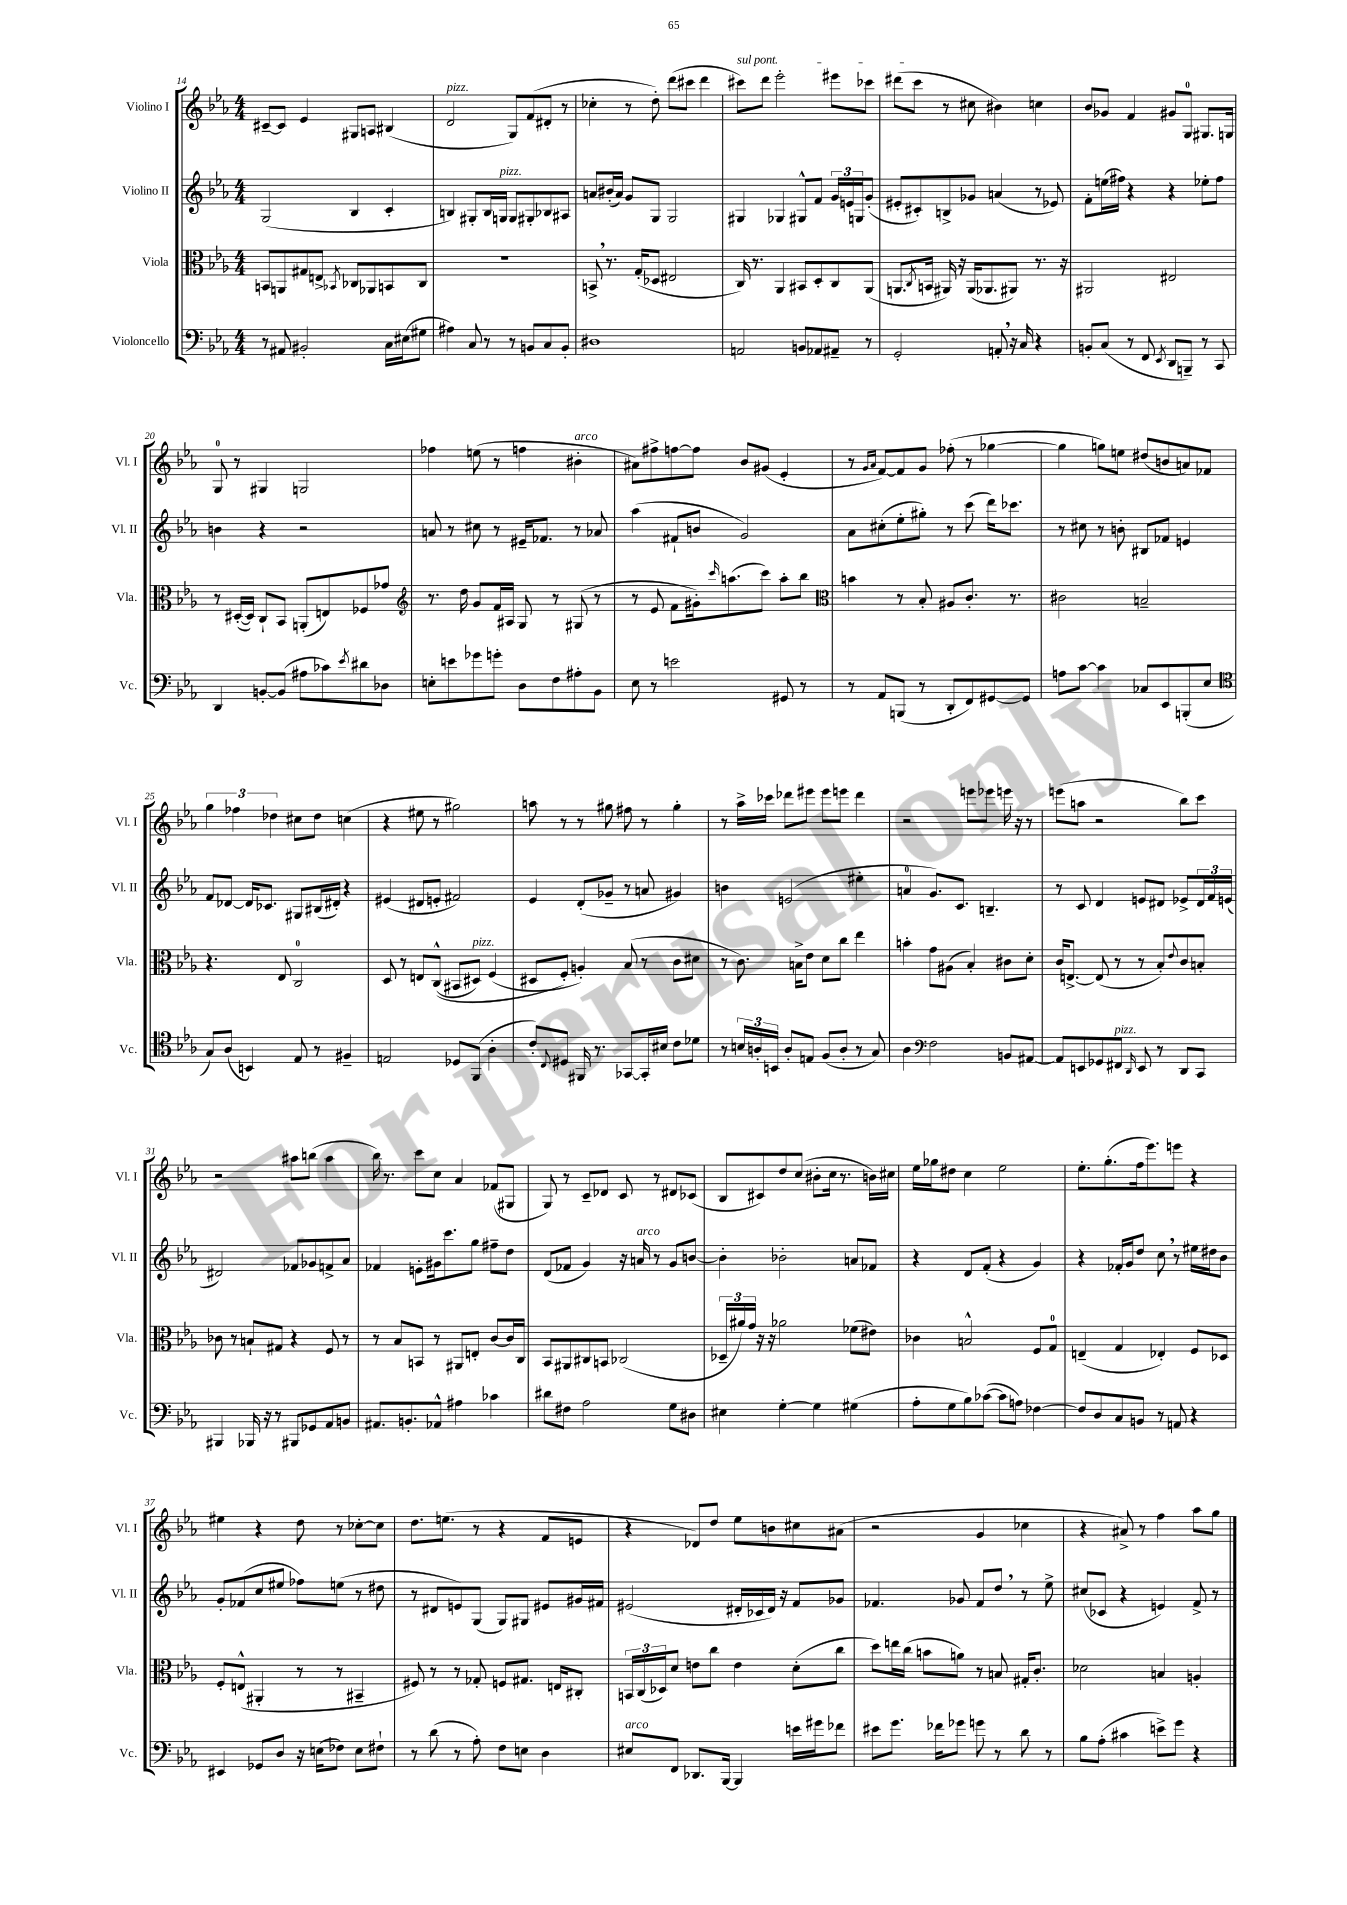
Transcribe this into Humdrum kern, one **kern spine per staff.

**kern	**kern	**kern	**kern
*part4	*part3	*part2	*part1
*staff4	*staff3	*staff2	*staff1
*I"Violoncello	*I"Viola	*I"Violino II	*I"Violino I
*I'Vc.	*I'Vla.	*I'Vl. II	*I'Vl. I
*clefF4	*clefC3	*clefG2	*clefG2
*k[b-e-a-]	*k[b-e-a-]	*k[b-e-a-]	*k[b-e-a-]
*M4/4	*M4/4	*M4/4	*M4/4
=14	=14	=14	=14
8r	8BBn/L	(2G/	[8c#X~/L
8AA#X/	8AAn/	.	8c#/J]
2BB#X'/	8G#X/	.	4e-/
.	8En^/J	.	.
.	8qBB-X/	.	.
.	8C-X/L	4B-/	8G#X/L
.	8AA-X/	.	8An/J
16C\LL	8BBn/	4c'/	(4B#X/
(16E#X\J	.	.	.
8G#X\J	8C-/J	.	.
=15	=15	=15	=15
!	!	!	!LO:TX:a:i:t=pizz.
4A#X\)	1r	4Bn/)	2d/
8C/	.	8G#X'/L	.
8r	.	16B/L	.
!	!	!LO:TX:a:i:t=pizz.	!
.	.	16Gn/JJ	.
8r	.	8G/L	8G/L)
8BBn/L	.	8G#X'/	(8f/
8C/	.	8B-X/	8d#X'/J
8BB'/J	.	8A#X/J	8r
=16	=16	=16	=16
1D#X	8BBn^,/	8an/L	4cc-X'\
.	8.r	(16b#X'/L	.
.	.	16a/JJ)	.
.	.	8g/L	8r
.	(16G'/KL	.	.
.	8D-X/J	8G/J	8dd'\)
.	2E#X/	2G/	(8ddd\L
.	.	.	8ccc#X\J
.	.	.	4ddd\
=17	=17	=17	=17
!	!	!	!LO:TX:a:i:t=sul pont.
2AAn/	16C/)	4G#X/	8ccc#X\L)
.	8.r	.	.
.	.	.	8ddd\J
.	4AA-/	4G-X/	2eee-'\
8BBn/L	8BB#X/L	8G#X^^/L	.
8AA-X/	8D'/	8f/J	.
8AA#X~/J	8C/	24g/LL	8eee#X\L
.	.	24en/	.
.	.	24Gn/J	.
8r	(8AA-/J	(8g'/J	8ccc-X\J
=18	=18	=18	=18
2GG'/	8.AAn/L	8e#X'/L	(8ddd#X\L
.	.	8c#X'/)	8ccc\J
.	8qC/	.	.
.	16BBn/Jk	.	.
.	16AA#X/)	8Bn^/	8r
.	16r	.	.
.	(16AA#/KL	8g-X/J	8cc#X\
.	8.AA-X/	.	.
8AAn',/	.	(4an/	4b#X\)
16r	8AA#X/J)	.	.
16C/	.	.	.
4r	8.r	8r	4ccn\
.	.	8e-X/)	.
.	16r	.	.
=19	=19	=19	=19
8BBn'/L	2AA#X/	8f'\L	8b-/L
(8C/J	.	(16een\L	8g-X/J
.	.	16ff#X\JJ)	.
8r	.	4r	4f/
8FF/	.	.	.
8qEE-/	.	.	.
8DD/L	2E#X/	4r	8g#X/L
8BBBn~/J)	.	.	8G/J
8r	.	8ee-X'\L	8.G#X/L
8CC/	.	8ff#\J	.
.	.	.	16Gn/Jk
!!LO:LB:g=z
=20	=20	=20	=20
4DD/	8r	4bn\	8G/
.	([16D#X'/LL	.	8r
.	16D#/JJ])	.	.
[8BBn'/L	8C`/L	4r	4G#X/
(8BB/J]	8BB-/J	.	.
8A#X\L	(8AAn'/L	2r	2Gn/
8c-X\)	8En/)	.	.
8qe-/	.	.	.
8d#X\	8F-X/	.	.
8D-X\J	8g-X/J	.	.
=21	=21	=21	=21
*	*clefG2	*	*
8En'\L	8.r	8an/	4ff-X\
8en\	.	8r	.
.	16dd\	.	.
8g-X\	8g/L	8cc#X\	(8een\
8gn'\J	16f/L	8r	8r
.	16A#X/JJ	.	.
8D\L	8G/	16e#X~/KL	4ffn\
.	.	8.f-X/J	.
8F\	8r	.	.
!	!	!	!LO:TX:a:i:t=arco
8A#X'\	(8G#X/	8r	4b#X'\
8BB-\J	8r	8a-X/	.
=22	=22	=22	=22
8E-\	8r	(4aa-\	8a#X\L)
8r	8e-/	.	8ff#X^\
2en\	8f\L	8f#X`/L	[8ffn\
.	16g#X'\k)	8bn/J	8ff\J]
.	16qqccc/	.	.
.	(8.aan\	.	.
.	.	2g/)	8b-/L
.	8ccc\J)	.	(8g#X/J
8GG#X/	8aa'\L	.	4e-'/
8r	8bb-\J	.	.
=23	=23	=23	=23
*	*clefC3	*	*
8r	4bn\	8a-\L	8r
.	.	.	16qqg/LL
.	.	.	16qqa-/JJ
8AA-/L	.	(8cc#X'\	[8f/L)
(8BBBn/J	8r	8ee-'\	8f/]
8r	8B-'/	8gg#X'\J)	8g/J
8DD'/L	8A#X/L	8r	(8ff-X'\
8FF/)	8.c'/J	(8ccc\	8r
[8GG#X/	.	16ddd\KL)	[4gg-X\
.	8.r	8.ccc-X\J	.
8GG#/J]	.	.	.
=24	=24	=24	=24
8An\L	2c#X\	8r	4gg-\]
[8c\J	.	8cc#X\	.
4c\]	.	8r	8ggn\L)
.	.	8bn'\	8een\J
8C-X/L	2Bn~/	8B#X/L	(8dd#X/L
8EE-/	.	8f-X/J	8bn/
(8BBBn'/	.	4en/	8an/)
8E-/J	.	.	8f-X/J
!!LO:LB:g=z
=25	=25	=25	=25
*clefC4	*	*	*
8G/L)	4.r	8f/L	6gg\
(8A-/J	.	[8d-X/J	.
.	.	.	6ff-X\
4BBn/)	.	16d-/KL]	.
.	.	8.c-X/J	.
.	.	.	6dd-X\
.	8E-/	.	.
8E-/	2C/	8G#X/L	8cc#X\L
8r	.	(16B#X/L	8dd-\J
.	.	16d#X'/JJ)	.
4F#X~/	.	4r	(4ccn\
=26	=26	=26	=26
2En/	8D/	(4e#X/	4r
.	8r	.	.
.	8En/L	8d#X/L	8ee#X\
.	((8C^^/J	8en'/J	8r
8D-X/L	8BB#X/L	2f#X/)	2gg#X\)
!	!LO:TX:a:i:t=pizz.	!	!
(8FF/J	8D#X/J)	.	.
4A-'\	(4F/	.	.
=27	=27	=27	=27
8c'/L)	8D#X/L	4e-/	8aan\
8qqC/	.	.	.
8D#X/J	8F'/J)	.	8r
16FF#X/	4An'/)	(8d'/L	8r
8.r	.	.	.
.	.	8g-X~/J	8gg#X\
[8GG-X/L	(8B-/	8r	8ff#X\
16GG-'/L]	8r	8an/	8r
16B#X/JJ	.	.	.
8c\L	8c\L	4g#X/)	4gg#'\
8d-X\J	8d#X\J	.	.
=28	=28	=28	=28
8r	8r	4bn\	8r
24Bn/LL	8.c\)	.	16aa-^\LL
24An'/	.	.	.
.	.	.	16ccc-X\JJ
24BBn/JJ	.	.	.
8A'/L	.	(2en/	8ddd-X\L
.	16Bn^\KL	.	.
8En/J	8e-\J	.	8eee#X\J
(8F/L	8d\L	.	8eee#\L
8A'/J	8cc\J	.	8eeen\J
8r	4ee-\	4ee#X'\	4ddd-\
8G/)	.	.	.
=29	=29	=29	=29
4A-\	4bn'\	4an/	2r
*clefF4	*	*	*
2F\	8g\L	8.g/L)	.
.	(8A#X\J	.	.
.	.	8.c/J	.
.	4B-'/)	.	8eeen\L
.	.	4.Bn~/	8eee-X\J
8BBn/L	8c#X\L	.	16eeen\
.	.	.	16r
[8AA#X/J	8d'\J	.	8r
=30	=30	=30	=30
8AA#/L]	16c/KL	8r	(8eeen\L
.	[8.En^/J	.	.
8EEn/	.	8c/	8aan\J
8GG-X/	(8E/]	4d/	2r
!LO:TX:a:i:t=pizz.	!	!	!
8FF#X/J	8r	.	.
16qqDD/	.	.	.
8EE/	8r	8en/L	.
8r	8B-'/L)	8d#X/J	.
.	8qqe-/	.	.
8DD/L	8c/	8e-X^/L	8bb-\L)
8CC/J	8Bn'/J	24d#/L	8ccc\J
.	.	24f/	.
.	.	(24en/JJ	.
!!LO:LB:g=z
=31	=31	=31	=31
4BBB#X/	8c-X\	2d#X/)	2r
.	8r	.	.
16BBB-X/	8Bn`/L	.	.
16r	.	.	.
8r	8G#X/J	.	.
8BBB#X/L	4r	8f-X/L	8aa#X\L
8GG-X/	.	8g-X/	(8bbn\J
8AA-/	8F/	8fn^/	4aa#\
8BBn/J	8r	8a-/J	.
=32	=32	=32	=32
8.AA#X/L	8r	4f-X/	16bb-\)
.	.	.	8.r
.	8B-/L	.	.
8.BBn'/	.	.	.
.	8BBn/J	8en'\L	8ccc\L
8AA-X^^/J	8r	16g#X\k	8cc\J
.	.	8.ccc\	.
4A#X\	8AA#X/L	.	4a-/
.	8En'/J	8gg\J	.
4c-X\	[8c/L	8ff#X~\L	(8f-X/L
.	16c/L]	8dd\J	8G#X/J
.	16C/JJ	.	.
=33	=33	=33	=33
8d#X\L	8BB-/L	(8d/L	8G/)
8F#X\J	8AA#X/	8f-X/J	8r
2A-\	8C#X/	4g/)	8c~/L
.	8BBn/J	.	8d-X/J
.	(2C-X/	16r	8c/
!	!	!LO:TX:a:i:t=arco	!
.	.	16an/	.
.	.	8r	8r
8G\L	.	8g/L	8d#X/L
8D#X\J	.	[8bn/J	(8c-X/J
=34	=34	=34	=34
4E#X\	24D-X~/LL	4b'\]	8B-/L
.	24a#X/)	.	.
.	24g/JJ	.	.
.	16r	.	8c#X/)
.	16r	.	.
[4G'\	2a-X\	2b-X'\	8dd/
.	.	.	(8cc/J
4G\]	.	.	8b#X'\L
.	.	.	16cc\Jk
.	.	.	8.r
(4G#X\	(8f-X\L	8an/L	.
.	8e#X\J)	8f-X/J	16bn\LL)
.	.	.	16cc#X\JJ
=35	=35	=35	=35
8A-'\L	4c-X\	4r	16ee-\LL
.	.	.	16gg-X\J
8G\	.	.	8dd#X\J
8B-\)	2Bn^^/	8d/L	4cc\
([8c-X\J	.	(8f'/J	.
8c-\L]	.	4r	2ee-\
8An\J)	.	.	.
[4F-X\	8F/L	4g/)	.
.	8G/J	.	.
=36	=36	=36	=36
8F-/L]	(4En~/	4r	8.ee-'\L
8D/	.	.	.
.	.	.	(8.gg'\
8C/	4G/	16f-X'/LL	.
.	.	16g/J	.
8BBn/J	.	8dd/J	16ff\k
.	.	.	8.eee-\)
8r	4E-X'/)	8cc,\	.
8AAn/	.	8r	8eeen\J
4r	8F/L	16ee#X\LL	4r
.	.	16dd#X\J	.
.	8D-X/J	8b-\J	.
!!LO:LB:g=z
=37	=37	=37	=37
4EE#X/	8F'/L	8g'/L	4ee#X\
.	(8En^^/J	(8f-X/	.
8GG-X/L	4AA#X'/	8cc/	4r
8D/J	.	8ee#X/J	.
16r	8r	8ff-X\L)	8dd\
(16En\KL	.	.	.
8F-X\J)	8r	(8een\J	8r
8E\L	4BB#X~/	8r	[8cc-X'\L
8F#X`\J	.	8dd#X\	8cc-\J]
=38	=38	=38	=38
8r	8F#X/)	8r	8.dd\L
(8d\	8r	8d#X/L	.
.	.	.	(8.een\J
8r	8r	8en/)	.
8A-'\)	8G-X'/	(8G/J	8r
8F\L	8Fn/L	8G/L)	4r
8En\J	8.G#X/J	8G#X/J	.
4D\	.	8e#X/L	8f/L
.	16En/KL	.	.
.	8C#X'/J	16g#X/L	8en/J
.	.	16f#X/JJ	.
=39	=39	=39	=39
!LO:TX:a:i:t=arco	!	!	!
8E#X/L	24BBn/LL	(2e#X/	4r
.	(24C/	.	.
.	24D-X/J)	.	.
8FF/J	8d/J	.	.
8.DD-X/L	8en\L	.	8d-X/L)
.	8cc\J	.	8dd/J
[16BBB-/Jk	.	.	.
4BBB-/]	4e\	16d#X'/LL	8ee-\L
.	.	16c-X/	.
.	.	16d#/JJ)	8bn\
.	.	16r	.
16en\LL	(8d'\L	8f/L	8cc#X\
16g#X\J	.	.	.
8f-X\J	8cc\J	8g-X/J	(8a#X\J
=40	=40	=40	=40
8e#X\L	8dd\L)	4.f-X/	2r
8.g\J	16een\L	.	.
.	(16cc\JJ	.	.
.	8bn\L	.	.
16f-X\KL	.	.	.
8g-X\J	8an\J)	8g-X/	.
8gn\	8r	8f-/L	4g/
8r	8Bn/	8dd,/J	.
8d\	16G#X'/KL	8r	4cc-X\
.	8.c'/J	.	.
8r	.	8ee-^\	.
=41	=41	=41	=41
8B-\L	2d-X\	(8cc#X/L	4r
(8A-'\J	.	8c-X/J	.
4c#X\	.	4r	8a#X^/)
.	.	.	8r
8en^\L)	4Bn/	4en/)	4ff\
8g\J	.	.	.
4r	4An'/	8f^/	8aa-\L
.	.	8r	8gg\J
==	==	==	==
*-	*-	*-	*-
